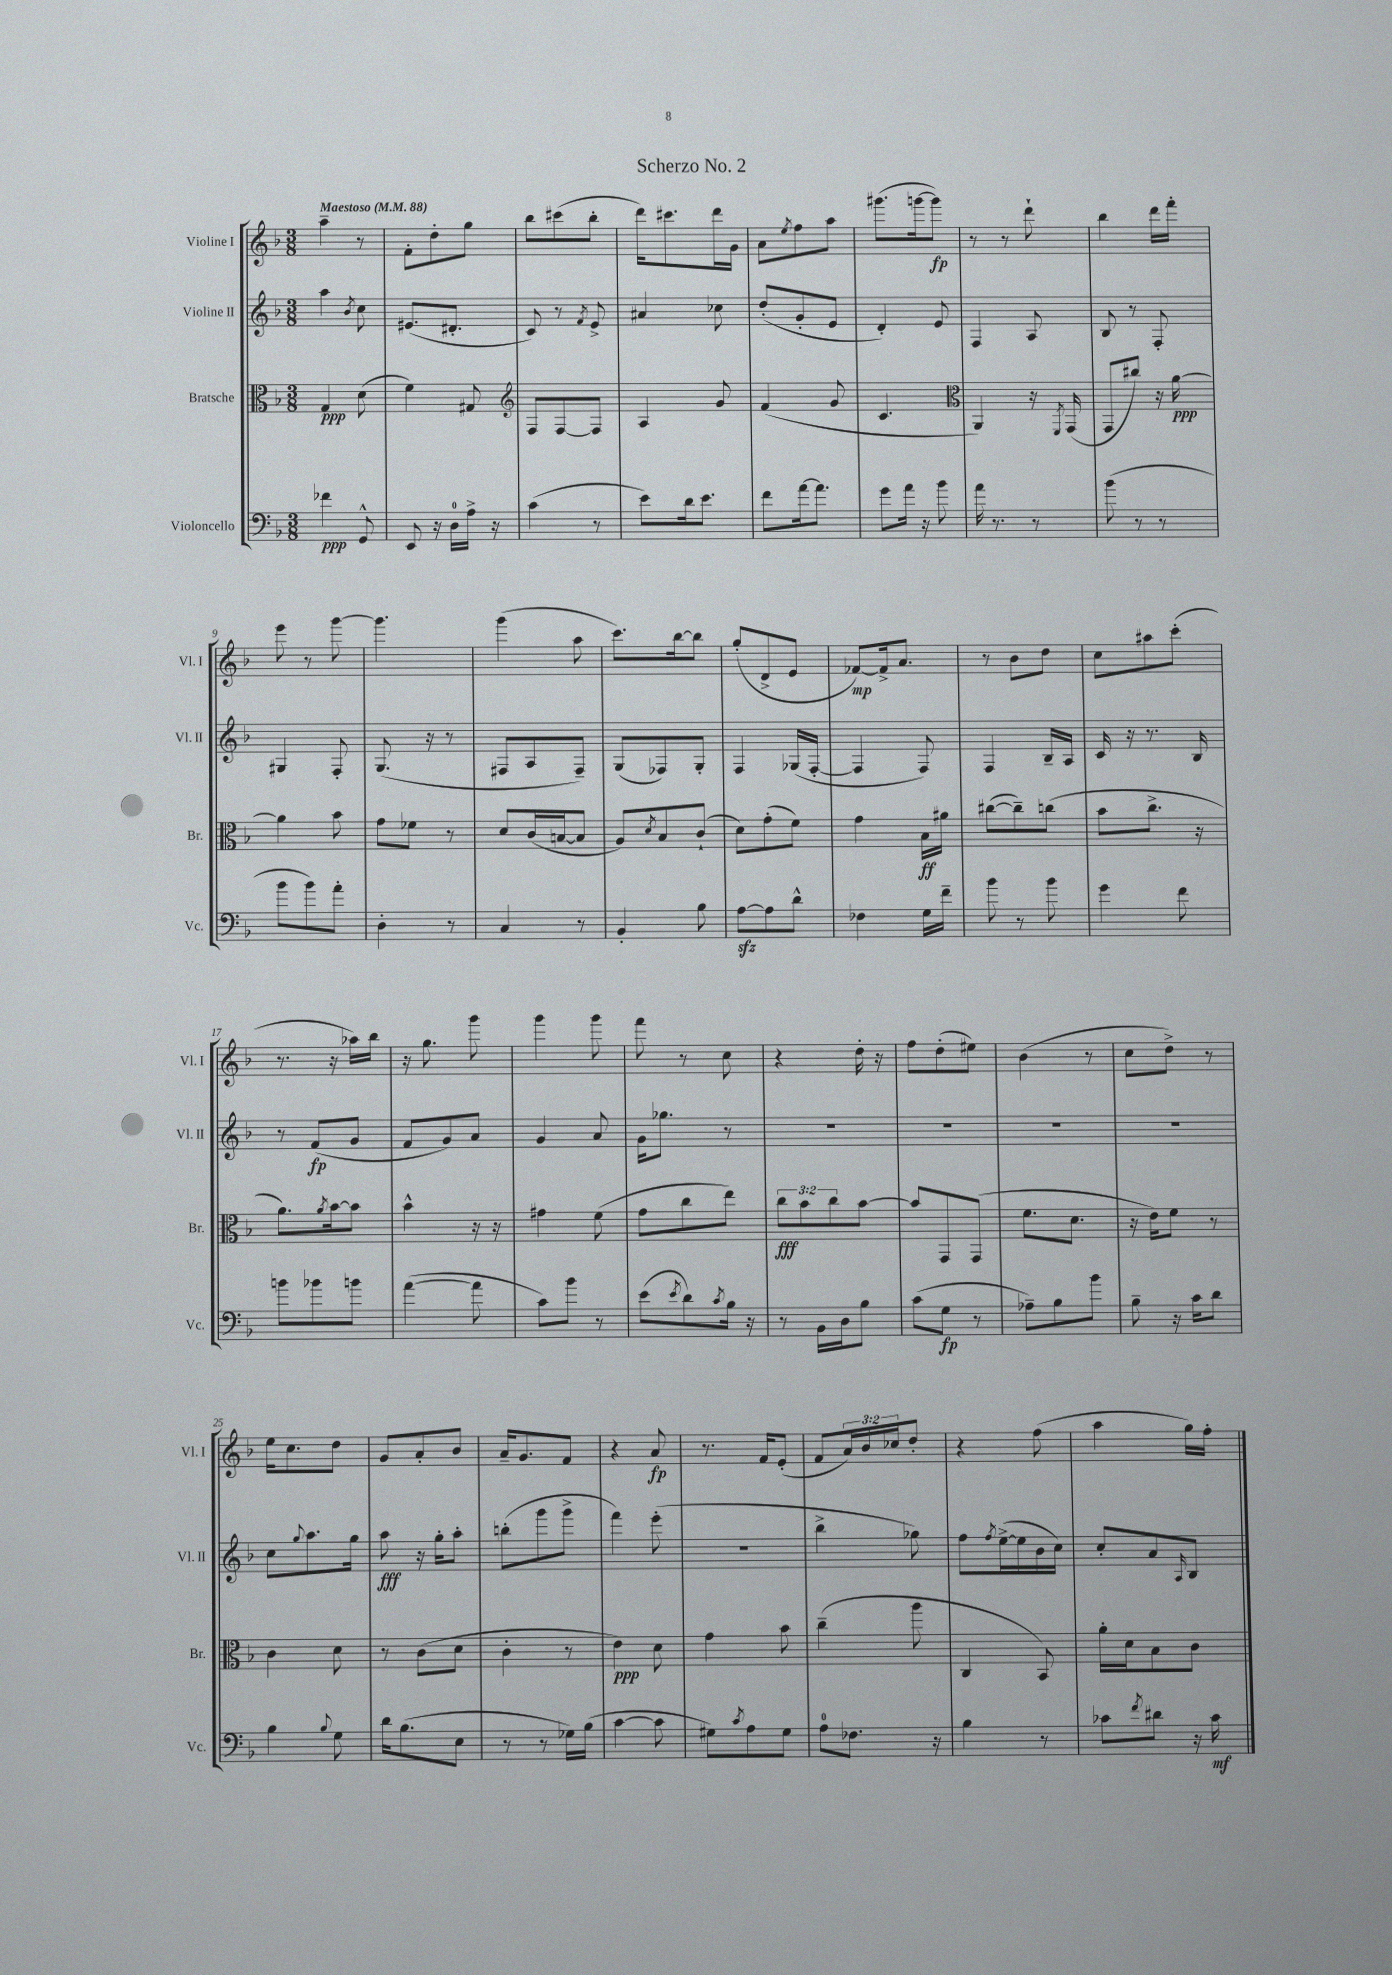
\header { title = "Scherzo No. 2" }
<<
\new StaffGroup <<
\new Staff = "s0" \with { instrumentName = "Violine I" shortInstrumentName = "Vl. I" } {
    \clef treble \key f \major \numericTimeSignature \time 3/8 \override Staff.TupletNumber.text = #tuplet-number::calc-fraction-text \tempo "Maestoso" 4 = 88
    a''4-- r8 |
    f'8-. d''8-. g''8 |
    bes''8 cis'''8( bes''8-. |
    d'''16) cis'''8. d'''16 g'16 |
    a'8 \acciaccatura { e''8 } f''8 a''8 |
    gis'''8.( g'''16~ g'''8\fp) |
    r8 r8 d'''8-! |
    bes''4 d'''16 f'''16-. |
    e'''8 r8 g'''8~ |
    g'''4. |
    g'''4( a''8 |
    c'''8.) bes''16~ bes''8 |
    g''8-.( d'8-> e'8 |
    fes'8~\mp) fes'16-> a'8. |
    r8 bes'8 d''8 |
    c''8 ais''8 c'''8-.( |
    r8. r16 aes''16) bes''16 |
    r16 g''8. g'''8 |
    g'''4 g'''8 |
    f'''8 r8 c''8 |
    r4 d''16-. r16 |
    f''8 d''8-.( eis''8) |
    bes'4( r8 |
    c''8 d''8->) r8 |
    e''16 c''8. d''8 |
    g'8 a'8-. bes'8 |
    a'16-- g'8. f'8 |
    r4 a'8\fp |
    r8. f'16 e'8-.( |
    f'8 \tuplet 3/2 { a'16) bes'16 ces''16 } d''8-. |
    r4 f''8( |
    a''4 g''16) f''16-. \bar "|." |
}
\new Staff = "s1" \with { instrumentName = "Violine II" shortInstrumentName = "Vl. II" } {
    \clef treble \key f \major \numericTimeSignature \time 3/8
    a''4 \acciaccatura { bes'8 } c''8 |
    eis'8.( dis'8.-. |
    c'8) r8 \acciaccatura { f'8 } e'8-> |
    ais'4 ces''8 |
    d''8-.( g'8-. e'8 |
    d'4-.) e'8 |
    f4 a8 |
    bes8 r8 f8-. |
    gis4 f8-. |
    g8.( r16 r8 |
    fis8 a8 fis8--) |
    g8( fes8) g8-. |
    f4 ges16( f16~-. |
    f4 f8) |
    f4 bes16-- a16 |
    c'16 r16 r8. bes16 |
    r8 f'8\fp( g'8 |
    f'8 g'8) a'8 |
    g'4 a'8 |
    g'16 ges''8. r8 |
    R4. |
    R4. |
    R4. |
    R4. |
    c''8 \appoggiatura { g''8 } a''8. g''16 |
    a''8\fff r16 g''16-. a''8-. |
    b''8-.( g'''8 g'''8-> |
    f'''4) e'''8-.( |
    R4. |
    bes''4-> ges''8) |
    f''8 \acciaccatura { f''8 } e''16~->( e''16 bes'16 c''16) |
    c''8-. a'8 \grace { a16 } bes8 \bar "|." |
}
\new Staff = "s2" \with { instrumentName = "Bratsche" shortInstrumentName = "Br." } {
    \clef alto \key f \major \numericTimeSignature \time 3/8 \override Staff.TupletNumber.text = #tuplet-number::calc-fraction-text
    g4\ppp d'8( |
    f'4) gis8 |
    \clef treble f8 f8~ f8 |
    a4 g'8 |
    f'4( g'8 |
    c'4. |
    \clef alto a,4) r16 \acciaccatura { f,8 } g,16( |
    g,8 cis''8) r16 a'16~\ppp |
    a'4 bes'8 |
    g'8 fes'8 r8 |
    d'8 c'16( b16~ b8 |
    a8) \acciaccatura { d'8 } bes8 c'8-!( |
    d'8) g'8-.( f'8) |
    g'4 bes16\ff ais'16 |
    cis''8~( cis''8--) c''8( |
    bes'8 c''8.-> r16 |
    a'8.) \acciaccatura { a'8 } bes'16~ bes'8 |
    bes'4-^ r16 r16 |
    gis'4 f'8( |
    g'8 c''8 e''8) |
    \tuplet 3/2 { c''8\fff bes'8 c''8 } bes'8~ |
    bes'8 g,8 g,8( |
    f'8. d'8. |
    r16 e'16) f'8 r8 |
    c'4 d'8 |
    r8 c'8( d'8 |
    c'4-. r8 |
    e'4\ppp) d'8 |
    g'4 bes'8 |
    c''4--( a''8 |
    c4 bes,8) |
    a'16-. d'16 bes8 c'8 \bar "|." |
}
\new Staff = "s3" \with { instrumentName = "Violoncello" shortInstrumentName = "Vc." } {
    \clef bass \key f \major \numericTimeSignature \time 3/8
    fes'4\ppp g,8-^ |
    e,8 r16 d16-0 a16-> r16 |
    c'4( r8 |
    e'8) d'16 e'8. |
    f'8 a'16~ a'8. |
    g'8 a'16 r16 bes'8 |
    a'16 r8. r8 |
    bes'8( r8 r8 |
    bes'8 bes'8) a'8-. |
    d4-. r8 |
    c4 r8 |
    bes,4-. bes8 |
    a8~\sfz a8 d'8-^ |
    fes4 g16 f'16-- |
    bes'8 r8 bes'8 |
    g'4 f'8 |
    b'8 bes'8 b'8 |
    a'4~( a'8 |
    c'8) bes'8 r8 |
    e'8( \acciaccatura { e'8 } d'8) \acciaccatura { c'8 } bes16 r16 |
    r8 bes,16 d16 bes8 |
    c'8( g8\fp r8 |
    aes8--) bes8 bes'8 |
    bes8-- r16 c'16 d'8 |
    bes4 \appoggiatura { bes8 } g8 |
    d'16 bes8.( e8 |
    r8 r8 ges16) bes16( |
    c'4~ c'8 |
    gis8) \acciaccatura { c'8 } a8 gis8 |
    a8-0 fes8. r16 |
    bes4 r8 |
    ces'8 \acciaccatura { f'8 } dis'8 r16 ces'16\mf \bar "|." |
}
>>
>>
